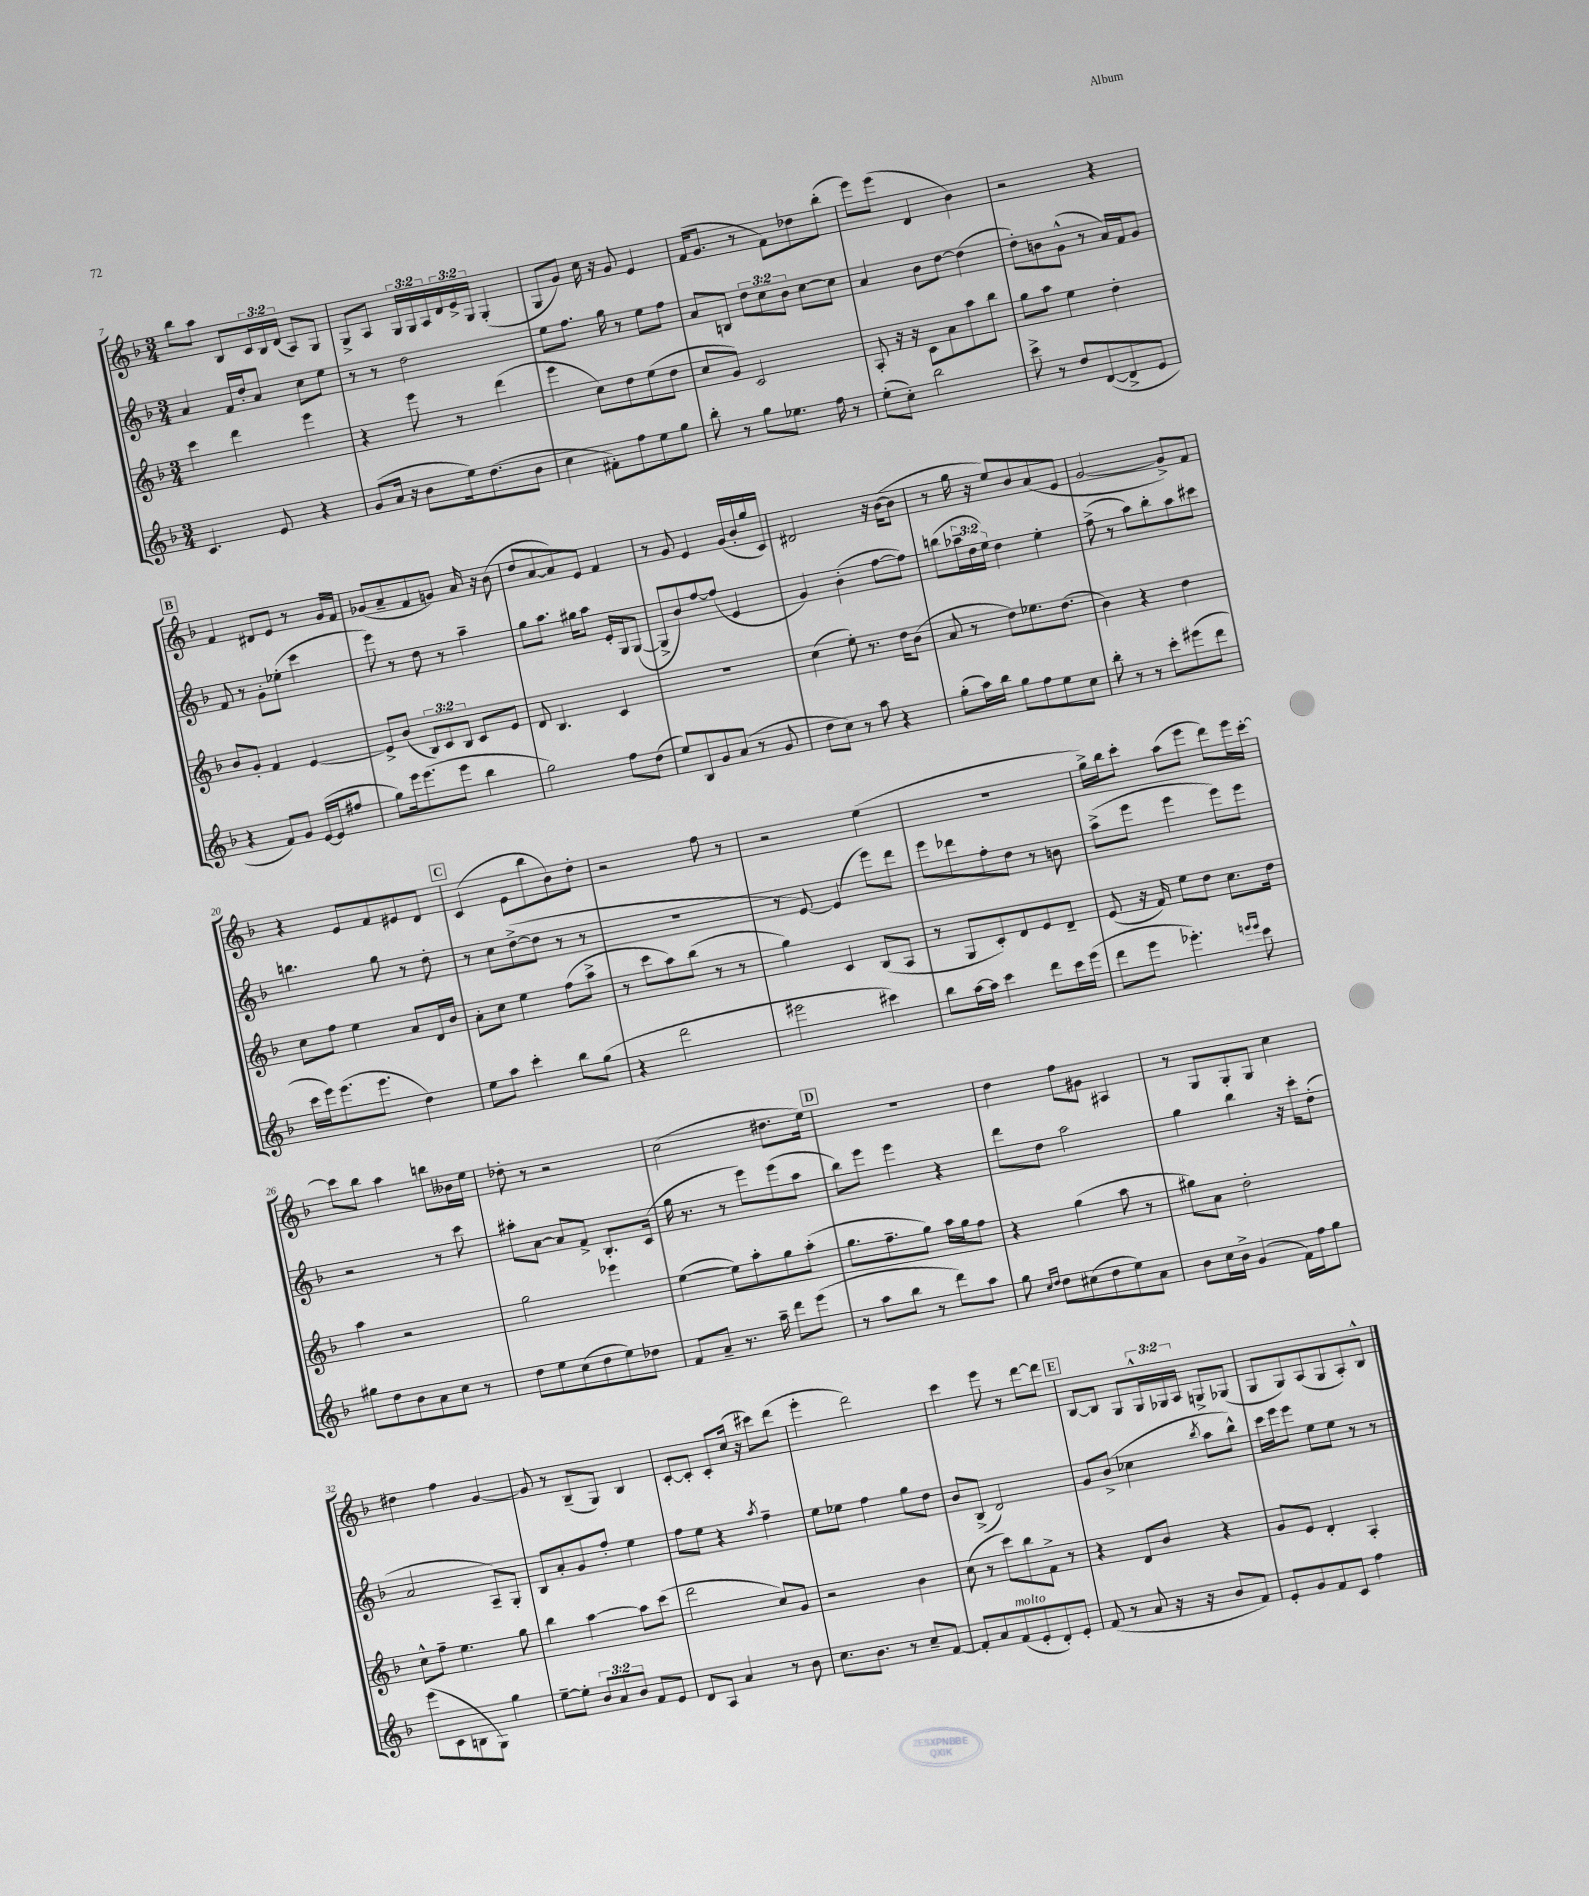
<<
\new StaffGroup <<
\new Staff = "s0" {
    \clef treble \key f \major \numericTimeSignature \time 3/4 \override Staff.TupletNumber.text = #tuplet-number::calc-fraction-text
    bes''8 a''8 bes8 \tuplet 3/2 { c'16 bes16 d'16( } a8) g8 |
    g8-> a8 \tuplet 3/2 { g16 g16 a16 } \tuplet 3/2 { d'16 e'16-> g16 } g4-.( |
    g8 g'8) c''16 r16 g'8 e'4 |
    f'16( g'8. r8 f'8) des''8 bes''8-.( |
    e'''8) e'''8( d'4 bes'4) |
    r2 r4 |
    \mark \markup { \box "B" } f'4 dis'8 e'8 r8 g'16 f'16 |
    ges'8( a'8-- f'8 g'8) a'16 r16 bes'8( |
    d''8 a'8~ a'8) e'8 f'4 |
    r8 g'8 e'4 g'16( bes'16-. g''16 c'16) |
    dis'2 r16 bes'16~( bes'8 |
    r8 g''16 r16 e''8) bes'8 a'8( e'8 |
    g'2~ g'8->) f'8 |
    r4 e'8 f'8 eis'8 d'8 |
    \mark \markup { \box "C" } c'4( e'8 bes''8 bes'8) d''8-. |
    r2 f''8 r8 |
    r2 e''4( |
    R2. |
    g''16->) bes''16 c'''8-. a''8( e'''8 d'''8) e'''16 c'''16~-. |
    c'''8 bes''8 a''4 b''8 beses'16 e''16 |
    des''8-. r8 r2 |
    c''2( dis''8. e''16) |
    \mark \markup { \box "D" } R2. |
    d''4 f''8 gis'8 ais4 |
    r8 g8 g8-. g8 c''4 |
    dis''4 f''4 g'4~ |
    g'8 r8 bes8--( g8) bes4 |
    c'8~-. c'8-. c'8-. c''16( r16 cis'''8) d'''8( |
    e'''4-. d'''2) |
    c'''4 e'''8 r8 d'''8~ d'''8 |
    \mark \markup { \box "E" } bes8~ bes8 g8 \tuplet 3/2 { g16-^ ges16 a16 } g8-> ges8( |
    g8 g8) a8( g8 a8-.) bes8-^ \bar "|." |
}
\new Staff = "s1" {
    \clef treble \key f \major \numericTimeSignature \time 3/4 \override Staff.TupletNumber.text = #tuplet-number::calc-fraction-text
    a'4 f'16 d''16-. a'8 c''8 e''8 |
    r8 r8 d''2 |
    e''8 f''8. g''16 r8 e''8 f''8 |
    a'8 b8 \tuplet 3/2 { d''8 c''8 bes'8 } c''8~ c''8 |
    a'4 bes'8 d''8~ d''4( |
    d''8-.) b'8 g'8-^( r8 a'16) f'16 g'8 |
    \mark \markup { \box "B" } f'8 r8 g'8-. ees''8-.( c'''4 |
    e'''8) r8 d''8 r8 a''4-- |
    g''8 a''8. gis''16 a''8 e'16-. g16 g8~( |
    g8-> bes'8) f''8~ f''8( e'4 |
    g'4) bes'4-.( f''8~ f''8) |
    b''8( \tuplet 3/2 { aes''16-- d''16 e''16) } d''4 e''4-. |
    f''8->( r8 a''8) bes''8-. a''8 cis'''8 |
    b''4. g''8 r8 d''8-. |
    \mark \markup { \box "C" } r8 c''8 d''8~->( d''8 r8 r8 |
    R2. |
    r8 e'8~) e'4( e'''8) d'''8 |
    e'''8 des'''8 f''8-. d''8 r8 b'8 |
    a''8->( e'''8 e'''4 e'''8) e'''8 |
    r2 r8 c'''8 |
    ais''8-. a'8~ a'8 f'8-> bes8.-. c'16( |
    g''16 r8. r8 e'''8) e'''8( a''8 |
    \mark \markup { \box "D" } bes''8) e'''8 e'''4 r4 |
    d'''8 d''8 a''2 |
    g''4 bes''4 r16 c'''16-. d''8-.( |
    a'2 a8--) g8-. |
    bes8 a'8-. g'8 f''8-. e''4 |
    f''8 e''8 r4 \acciaccatura { a''8 } f''4-- |
    e''8 ees''8 f''4 g''8 d''8 |
    bes'8 bes8->( d'2) |
    \mark \markup { \box "E" } g'8 bes'8->( ces''4 \acciaccatura { bes''8 } a''8 bes''8-^) |
    c'''16 e'''16 e'''8 e''8 e''8 r8 r8 \bar "|." |
}
\new Staff = "s2" {
    \clef treble \key f \major \numericTimeSignature \time 3/4 \override Staff.TupletNumber.text = #tuplet-number::calc-fraction-text
    c'''4 d'''4 e'''4 |
    r4 e'''8 r8 d'''4( |
    e'''4 c''8) d''8 e''8( d''8 |
    c''8 g'8) c'2 |
    a8-. r16 r16 c'8 a'8 a''8 bes''8 |
    g''8 a''8 e''4 d''4-. |
    \mark \markup { \box "B" } bes'8 g'8-. f'4 e'4~ |
    e'8-> bes'8( \tuplet 3/2 { bes8) c'8 bes8 } c'8 e'8 |
    d'8 bes4. c'4 |
    R2. |
    c''4( e''8-.) r8. d''16 bes'8( |
    a'8 r8 d''8) ees''8. d''8.( |
    bes'4) r4 d''4 |
    c''8 f''8 e''4 a'8 d'16 bes'16 |
    \mark \markup { \box "C" } a'8-. c''8 e''4 f''8( a''8-> |
    r8 c'''8 a''8) bes''8( r8 r8 |
    g''4) c'4 bes8( a8 |
    r8 g8 c'8-.) d'8 e'8 d'8-- |
    e'8( r16 f'16) e''8 d''8 c''8. d''16 |
    a''4 r2 |
    g''2 ees'''4 |
    e''4~( e''8) a''8-. g''8 a''8-.( |
    \mark \markup { \box "D" } g''8. f''8.-- g''8) a''16 g''16 f''8 |
    r4 g''4( a''8 r8 |
    gis''8) a'8 d''2-. |
    c''8-^ f''8-- e''4. g''8 |
    bes''4 a''4~ a''8 c'''8( |
    d'''2 c''8) g'8 |
    r2 bes'4 |
    c''8( r8 c'''8) bes''8 f'8-> r8 |
    \mark \markup { \box "E" } r4 d'8 bes'8 r4 |
    g'8 e'8 d'4-. a4-. \bar "|." |
}
\new Staff = "s3" {
    \clef treble \key f \major \numericTimeSignature \time 3/4 \override Staff.TupletNumber.text = #tuplet-number::calc-fraction-text
    c'4. e'8 r4 |
    g'8( a'16 r16 bes'8 e''16) d''8.( bes'8 |
    c''4 fis'8-.) f''8 e''8 g''8 |
    bes''8-. r8 g''8 ees''8. f''16 r8 |
    e''8-.( c''8-.) bes''2 |
    c'''8-> r8 d''8 d'8~( d'8-> e'8 |
    \mark \markup { \box "B" } r4 f'8) g'8 e'16~( e'16 fis''8 |
    g''8) e'''16 e'''8.( e'''8 bes''4 |
    g''2) f''8 d''8( |
    e''8) bes8 g'8 a'8( r8 g'8 |
    d''8 c''8) r8 a''8 r4 |
    g''8-.( a''16) bes''16 g''8 f''8 e''8 c''8 |
    bes''8-. r8 r8 c'''8-. eis'''8( d'''8 |
    c'''16 e'''16) e'''8.( e'''8. d''4) |
    \mark \markup { \box "C" } e''8 a''8 c'''4-. bes''8 g''8( |
    r4 d'''2 |
    eis'''2 cis'''4) |
    bes''8 a''16~ a''16 c'''4 d'''8 c'''16 e'''16( |
    d'''8 e'''8 ees'''4.-.) \grace { e'''16 e'''16 } c'''8 |
    gis''8 d''8 bes'8 a'8 c''8 r8 |
    d''8 e''8 c''8( d''8 e''8) des''8 |
    f'8 a'8-- r8. a''16-- d'''8 e'''8( |
    \mark \markup { \box "D" } r8 a''8 bes''8 r8 d'''8) a''8 |
    g''8 \grace { c''16 d''16 } d''8 cis''8( d''8 e''8) a'8 |
    bes'8 c''16 bes'16-> g'4( f'16) f''16 g''8 |
    e'''8( c'8 b8 g8) g''4 |
    e''8~-- e''8-. \tuplet 3/2 { bes'8 a'8 bes'8 } f'8 e'8 |
    d'8 a8 a'4 r8 bes'8 |
    c''8. bes'8. r8 c''8-- f'8~ |
    f'8-. a'8 f'8^\markup { \italic "molto" }( e'8-. d'8-.) e'8-. |
    \mark \markup { \box "E" } f'8( r8 a'8 r16 r16 bes'8 f'8) |
    e'8-. g'8 f'8 c'8 f''4 \bar "|." |
}
>>
>>
\layout { \context { \Score currentBarNumber = #7 } }
